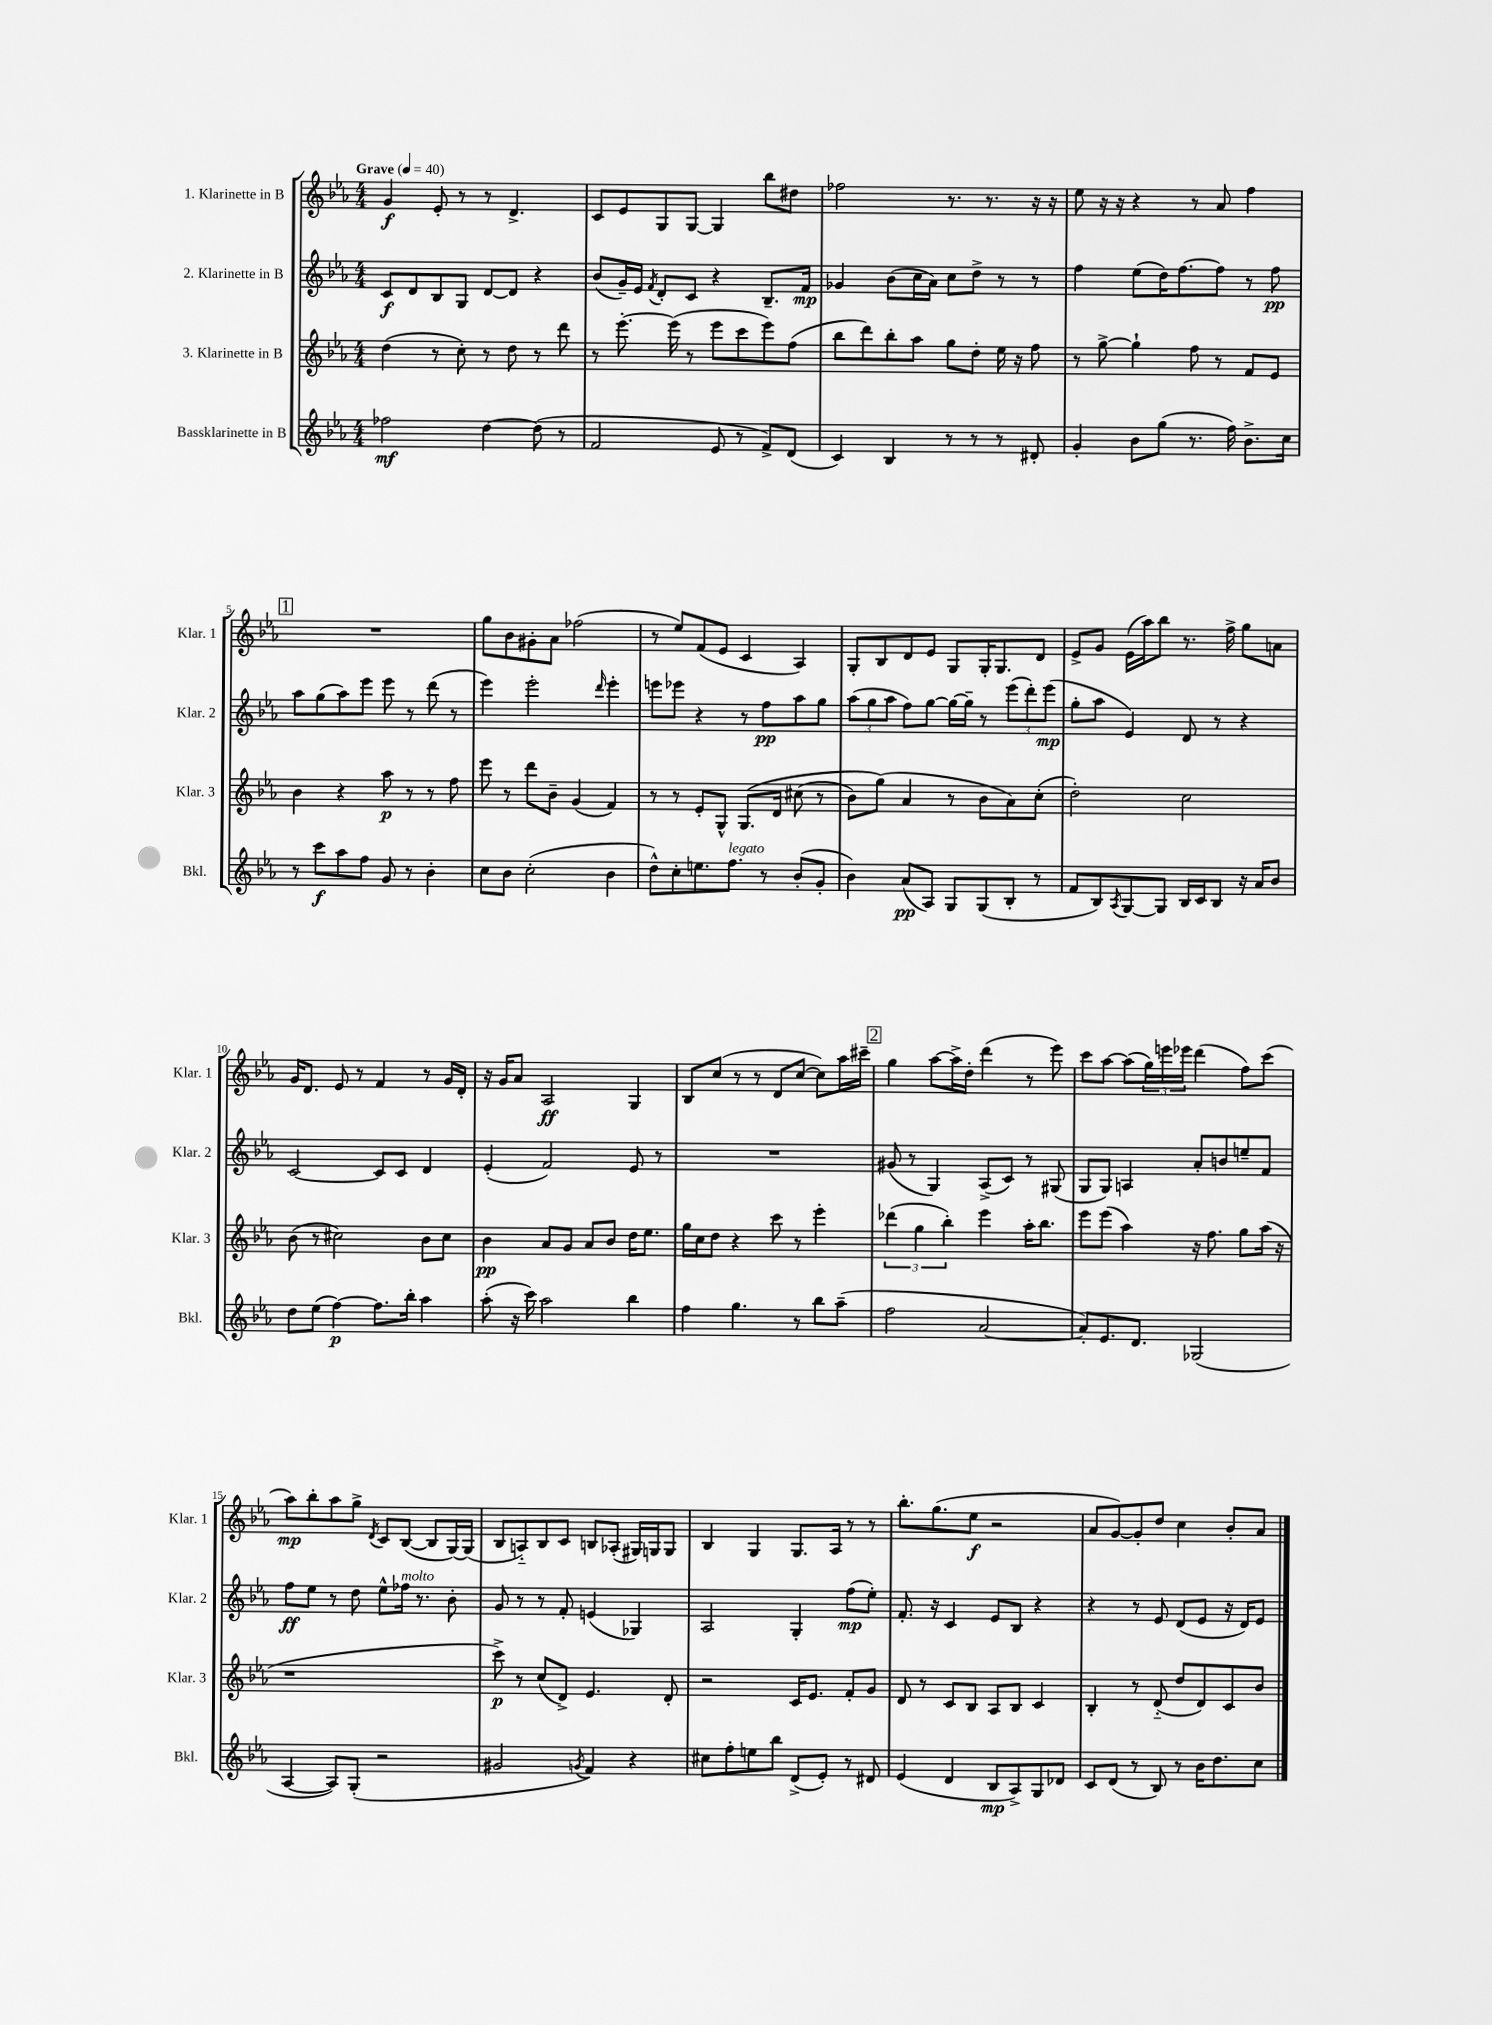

**kern	**dynam	**kern	**dynam	**kern	**dynam	**kern	**dynam
*part4	*part4	*part3	*part3	*part2	*part2	*part1	*part1
*staff4	*staff4	*staff3	*staff3	*staff2	*staff2	*staff1	*staff1
*I"Bassklarinette in B	*	*I"3. Klarinette in B	*	*I"2. Klarinette in B	*	*I"1. Klarinette in B	*
*I'Bkl.	*	*I'Klar. 3	*	*I'Klar. 2	*	*I'Klar. 1	*
*clefG2	*	*clefG2	*	*clefG2	*	*clefG2	*
*k[b-e-a-]	*	*k[b-e-a-]	*	*k[b-e-a-]	*	*k[b-e-a-]	*
*M4/4	*	*M4/4	*	*M4/4	*	*M4/4	*
*MM40	*	*MM40	*	*MM40	*	*MM40	*
=1	=1	=1	=1	=1	=1	=1	=1
!	!	!	!	!	!	!LO:TX:a:B:t=Grave	!
2ff-X\	mf	(4dd\	.	8c/L	f	4g/	f
.	.	.	.	8d/	.	.	.
.	.	8r	.	8B-/	.	8e-'/	.
.	.	8cc'\)	.	8G/J	.	8r	.
[4dd\	.	8r	.	[8d/L	.	8r	.
.	.	8dd\	.	8d/J]	.	4.d^/	.
(8dd\]	.	8r	.	4r	.	.	.
8r	.	8ddd\	.	.	.	.	.
=2	=2	=2	=2	=2	=2	=2	=2
2f/	.	8r	.	(8b-/L	.	8c/L	.
.	.	[8.eee-'\	.	16g~/L)	.	8e-/	.
.	.	.	.	16e-/JJ	.	.	.
.	.	.	.	8qf/	.	.	.
.	.	.	.	8d'/L	.	8G/	.
.	.	(16eee-\]	.	.	.	.	.
.	.	8r	.	8c/J	.	[8G/J	.
8e-/	.	8eee-\L	.	4r	.	4G/]	.
8r	.	8ccc\	.	.	.	.	.
8f^/L)	.	8eee-\)	.	8.B-~/L	.	8bb-\L	.
(8d/J	.	(8ff\J	.	.	.	8dd#X\J	.
.	.	.	.	16f/Jk	mp	.	.
=3	=3	=3	=3	=3	=3	=3	=3
4c/)	.	8bb-\L	.	4g-X/	.	2ff-X\	.
.	.	8ddd\)	.	.	.	.	.
4B-/	.	8bb-'\	.	(8b-\L	.	.	.
.	.	8aa-\J	.	16cc\L	.	.	.
.	.	.	.	16a-\JJ)	.	.	.
8r	.	8gg\L	.	8cc\L	.	8.r	.
8r	.	8dd'\J	.	8dd^\J	.	.	.
.	.	.	.	.	.	8.r	.
8r	.	16ee-\	.	8r	.	.	.
.	.	16r	.	.	.	.	.
8d#X'/	.	8ff\	.	8r	.	16r	.
.	.	.	.	.	.	16r	.
=4	=4	=4	=4	=4	=4	=4	=4
4g'/	.	8r	.	4ff\	.	8ee-\	.
.	.	[8gg^\	.	.	.	16r	.
.	.	.	.	.	.	16r	.
8b-\L	.	4gg`\]	.	(8ee-\L	.	4r	.
(8gg\J	.	.	.	16dd\K)	.	.	.
.	.	.	.	[8.ff\	.	.	.
8.r	.	8ff\	.	.	.	8r	.
.	.	8r	.	8ff\J]	.	8a-/	.
16ff\)	.	.	.	.	.	.	.
8.b-^\L	.	8f/L	.	8r	.	4ff\	.
.	.	8e-/J	.	8ff\	pp	.	.
16cc\Jk	.	.	.	.	.	.	.
!!LO:LB:g=z
!!LO:REH:place=s1:t=1
=5	=5	=5	=5	=5	=5	=5	=5
8r	.	4b-\	.	8aa-\L	.	1r	.
8ccc\L	f	.	.	(8gg\	.	.	.
8aa-\	.	4r	.	8aa-\)	.	.	.
8ff\J	.	.	.	8eee-\J	.	.	.
8g/	.	8aa-\	p	8eee-\	.	.	.
8r	.	8r	.	8r	.	.	.
4b-'\	.	8r	.	(8ddd\	.	.	.
.	.	8ff\	.	8r	.	.	.
=6	=6	=6	=6	=6	=6	=6	=6
8cc\L	.	8eee-\	.	4eee-\)	.	8gg\L	.
8b-\J	.	8r	.	.	.	8b-\	.
(2cc'\	.	8ddd\L	.	2eee-'\	.	8g#X'\	.
.	.	8b-~\J	.	.	.	8a-\J	.
.	.	(4g/	.	.	.	(2ff-X\	.
.	.	.	.	16qqddd/	.	.	.
4b-\	.	4f/)	.	4eee-'\	.	.	.
=7	=7	=7	=7	=7	=7	=7	=7
8dd^^\L)	.	8r	.	8eeen\L	.	8r	.
8cc'\	.	8r	.	8eee-X\J	.	8ee-/L)	.
8.een\	.	8e-'/L	.	4r	.	(8f/	.
.	.	8G^^/J	.	.	.	8e-/J	.
!LO:TX:a:i:t=legato	!	!	!	!	!	!	!
8.ff\J	.	.	.	.	.	.	.
.	.	(8.G/L	.	8r	.	4c/	.
8r	.	.	.	8ff\L	pp	.	.
.	.	16d/Jk	.	.	.	.	.
(8b-'/L	.	(8cc#X\	.	8aa-\	.	4A-/)	.
8g'/J	.	8r	.	8gg\J	.	.	.
=8	=8	=8	=8	=8	=8	=8	=8
4b-\)	.	8b-\L)	.	(12aa-\L	.	8G'/L	.
.	.	.	.	12gg\	.	.	.
.	.	(8gg\J)	.	.	.	8B-/	.
.	.	.	.	12aa-\J	.	.	.
(8a-/L	pp	4a-/	.	8ff\L)	.	8d/	.
8A-/J)	.	.	.	[8gg\J	.	8e-/J	.
8G/L	.	8r	.	16gg\LL_	.	8G/L	.
.	.	.	.	16gg~\JJ]	.	.	.
(8G/	.	8b-\L	.	8r	.	16G'/K	.
.	.	.	.	.	.	8.G/	.
8B-'/J	.	8a-\)	.	(12eee-\L	.	.	.
.	.	.	.	12ddd'\)	.	.	.
8r	.	(8cc'\J	.	.	.	8d/J	.
.	.	.	.	(12eee-\J	mp	.	.
=9	=9	=9	=9	=9	=9	=9	=9
8f/L	.	2dd'\)	.	8gg'\L	.	8e-^/L	.
8B-/)	.	.	.	8aa-\J	.	8g/J	.
8qA-/	.	.	.	.	.	.	.
[8G/	.	.	.	4e-/)	.	(16e-\LL	.
.	.	.	.	.	.	16aa-\J)	.
8G/J]	.	.	.	.	.	8bb-\J	.
16B-/LL	.	2cc\	.	8d/	.	8.r	.
16c/J	.	.	.	.	.	.	.
8B-/J	.	.	.	8r	.	.	.
.	.	.	.	.	.	16ff^\	.
16r	.	.	.	4r	.	8gg\L	.
16a-/KL	.	.	.	.	.	.	.
8b-/J	.	.	.	.	.	8an\J	.
!!LO:LB:g=z
=10	=10	=10	=10	=10	=10	=10	=10
8dd\L	.	(8b-\	.	[2c/	.	16g/KL	.
.	.	.	.	.	.	8.d/J	.
(8ee-\J	.	8r	.	.	.	.	.
[4ff\)	p	2cc#X\)	.	.	.	8e-/	.
.	.	.	.	.	.	8r	.
8.ff\L]	.	.	.	8c/L]	.	4f/	.
.	.	.	.	8c/J	.	.	.
16bb-'\Jk	.	.	.	.	.	.	.
4aa-\	.	8b-\L	.	4d/	.	8r	.
.	.	8cc#\J	.	.	.	16g/LL	.
.	.	.	.	.	.	16d'/JJ	.
=11	=11	=11	=11	=11	=11	=11	=11
(8aa-'\	.	4b-\	pp	(4e-'/	.	16r	.
.	.	.	.	.	.	16g/KL	.
16r	.	.	.	.	.	8a-/J	.
16ccc\)	.	.	.	.	.	.	.
2aa-\	.	8a-/L	.	2f/)	.	2A-/	ff
.	.	8g/J	.	.	.	.	.
.	.	8a-/L	.	.	.	.	.
.	.	8b-/J	.	.	.	.	.
4bb-\	.	16dd\KL	.	8e-/	.	4G/	.
.	.	8.ee-\J	.	.	.	.	.
.	.	.	.	8r	.	.	.
=12	=12	=12	=12	=12	=12	=12	=12
4ff\	.	16gg\LL	.	1r	.	8B-/L	.
.	.	16cc\J	.	.	.	.	.
.	.	8dd\J	.	.	.	(8cc/J	.
4.gg\	.	4r	.	.	.	8r	.
.	.	.	.	.	.	8r	.
.	.	8ccc\	.	.	.	8d/L	.
8r	.	8r	.	.	.	[8cc/J	.
8bb-\L	.	4eee-'\	.	.	.	8cc\L])	.
(8aa-~\J	.	.	.	.	.	16aa-\L	.
.	.	.	.	.	.	16ccc#X~\JJ	.
!!LO:REH:place=s1:t=2
=13	=13	=13	=13	=13	=13	=13	=13
2ff\	.	(6ddd-X\	.	(8g#X/	.	4gg\	.
.	.	.	.	8r	.	.	.
.	.	6gg\	.	.	.	.	.
.	.	.	.	4G/)	.	[8aa-\L	.
.	.	6bb-'\)	.	.	.	.	.
.	.	.	.	.	.	16aa-^\L]	.
.	.	.	.	.	.	16dd'\JJ	.
[2a-/	.	4eee-\	.	(8A-^/L	.	(4ddd\	.
.	.	.	.	8c/J)	.	.	.
.	.	16aa-'\KL	.	8r	.	8r	.
.	.	8.bb-\J	.	.	.	.	.
.	.	.	.	(8G#X/	.	8eee-\)	.
=14	=14	=14	=14	=14	=14	=14	=14
8a-'/L])	.	8eee-\L	.	8G/L	.	8ccc\L	.
8.e-/	.	(8eee-\J	.	8G/J)	.	[8aa-\J	.
.	.	4aa-\)	.	4An/	.	(8aa-\L]	.
8.d/J	.	.	.	.	.	.	.
.	.	.	.	.	.	24gg\L)	.
.	.	.	.	.	.	24eeen\	.
.	.	.	.	.	.	24eee-X\JJ	.
(2G-X/	.	16r	.	8a-'/L	.	(4ddd\	.
.	.	8.ff\	.	.	.	.	.
.	.	.	.	8bn/	.	.	.
.	.	8gg\L	.	8een~/	.	8ff\L)	.
.	.	(16aa-\Jk	.	8f/J	.	(8ccc\J	.
.	.	16r	.	.	.	.	.
!!LO:LB:g=z
=15	=15	=15	=15	=15	=15	=15	=15
[4A-/	.	1r	.	8ff\L	ff	8aa-\L)	mp
.	.	.	.	8ee-\J	.	8bb-'\	.
8A-/L])	.	.	.	8r	.	8aa-\	.
(8G'/J	.	.	.	8dd\	.	8gg^\J	.
.	.	.	.	.	.	8qd/	.
2r	.	.	.	8ee-^^\L	.	8c/L	.
!	!	!	!	!LO:TX:a:i:t=molto	!	!	!
.	.	.	.	16ff-X\Jk	.	([8B-/J	.
.	.	.	.	8.r	.	.	.
.	.	.	.	.	.	8B-/L]	.
.	.	.	.	8b-'\	.	[16G/L)	.
.	.	.	.	.	.	(16G/JJ]	.
=16	=16	=16	=16	=16	=16	=16	=16
2g#X/	.	8ccc^\)	p	8g/	.	8B-/L	.
.	.	8r	.	8r	.	8An/)	.
.	.	(8cc/L	.	8r	.	8B-/	.
.	.	8d^/J)	.	8f'/	.	8c/J	.
8qgn/	.	.	.	.	.	.	.
4f/)	.	4.e-/	.	(4en/	.	8Bn/L	.
.	.	.	.	.	.	(8A-X'/J	.
4r	.	.	.	4G-X/)	.	16G#X/LL)	.
.	.	.	.	.	.	16Gn/J	.
.	.	8d'/	.	.	.	8G/J	.
=17	=17	=17	=17	=17	=17	=17	=17
8cc#X\L	.	2r	.	2A-/	.	4B-/	.
8ff'\	.	.	.	.	.	.	.
8een\	.	.	.	.	.	4G/	.
8bb-\J	.	.	.	.	.	.	.
(8d^/L	.	16c/KL	.	4G'/	.	8.G/L	.
.	.	8.e-/J	.	.	.	.	.
8e-'/J)	.	.	.	.	.	.	.
.	.	.	.	.	.	16A-/Jk	.
8r	.	8f'/L	.	(8ff\L	mp	8r	.
8d#X/	.	8g/J	.	8ee-'\J)	.	8r	.
=18	=18	=18	=18	=18	=18	=18	=18
(4e-/	.	8d/	.	8.f'/	.	8.bb-'\L	.
.	.	8r	.	.	.	.	.
.	.	.	.	16r	.	(8.gg\	.
4d/	.	8c/L	.	4c/	.	.	.
.	.	8B-/J	.	.	.	8ee-\J	f
8B-/L	mp	8A-/L	.	8e-/L	.	2r	.
8A-^/)	.	8B-/J	.	8B-/J	.	.	.
8G/	.	4c/	.	4r	.	.	.
8d-X/J	.	.	.	.	.	.	.
=19	=19	=19	=19	=19	=19	=19	=19
8c/L	.	4B-'/	.	4r	.	8a-/L	.
(8d/J	.	.	.	.	.	[8g/)	.
8r	.	8r	.	8r	.	8g'/]	.
8B-/)	.	(8d/	.	8e-/	.	8dd/J	.
8r	.	8dd/L	.	(8d/L	.	4cc\	.
16b-\KL	.	8d/)	.	8e-/J	.	.	.
8.dd\	.	.	.	.	.	.	.
.	.	8c/	.	16r	.	8b-'/L	.
.	.	.	.	16d/KL)	.	.	.
8cc\J	.	8b-/J	.	8e-/J	.	8a-/J	.
==	==	==	==	==	==	==	==
*-	*-	*-	*-	*-	*-	*-	*-
